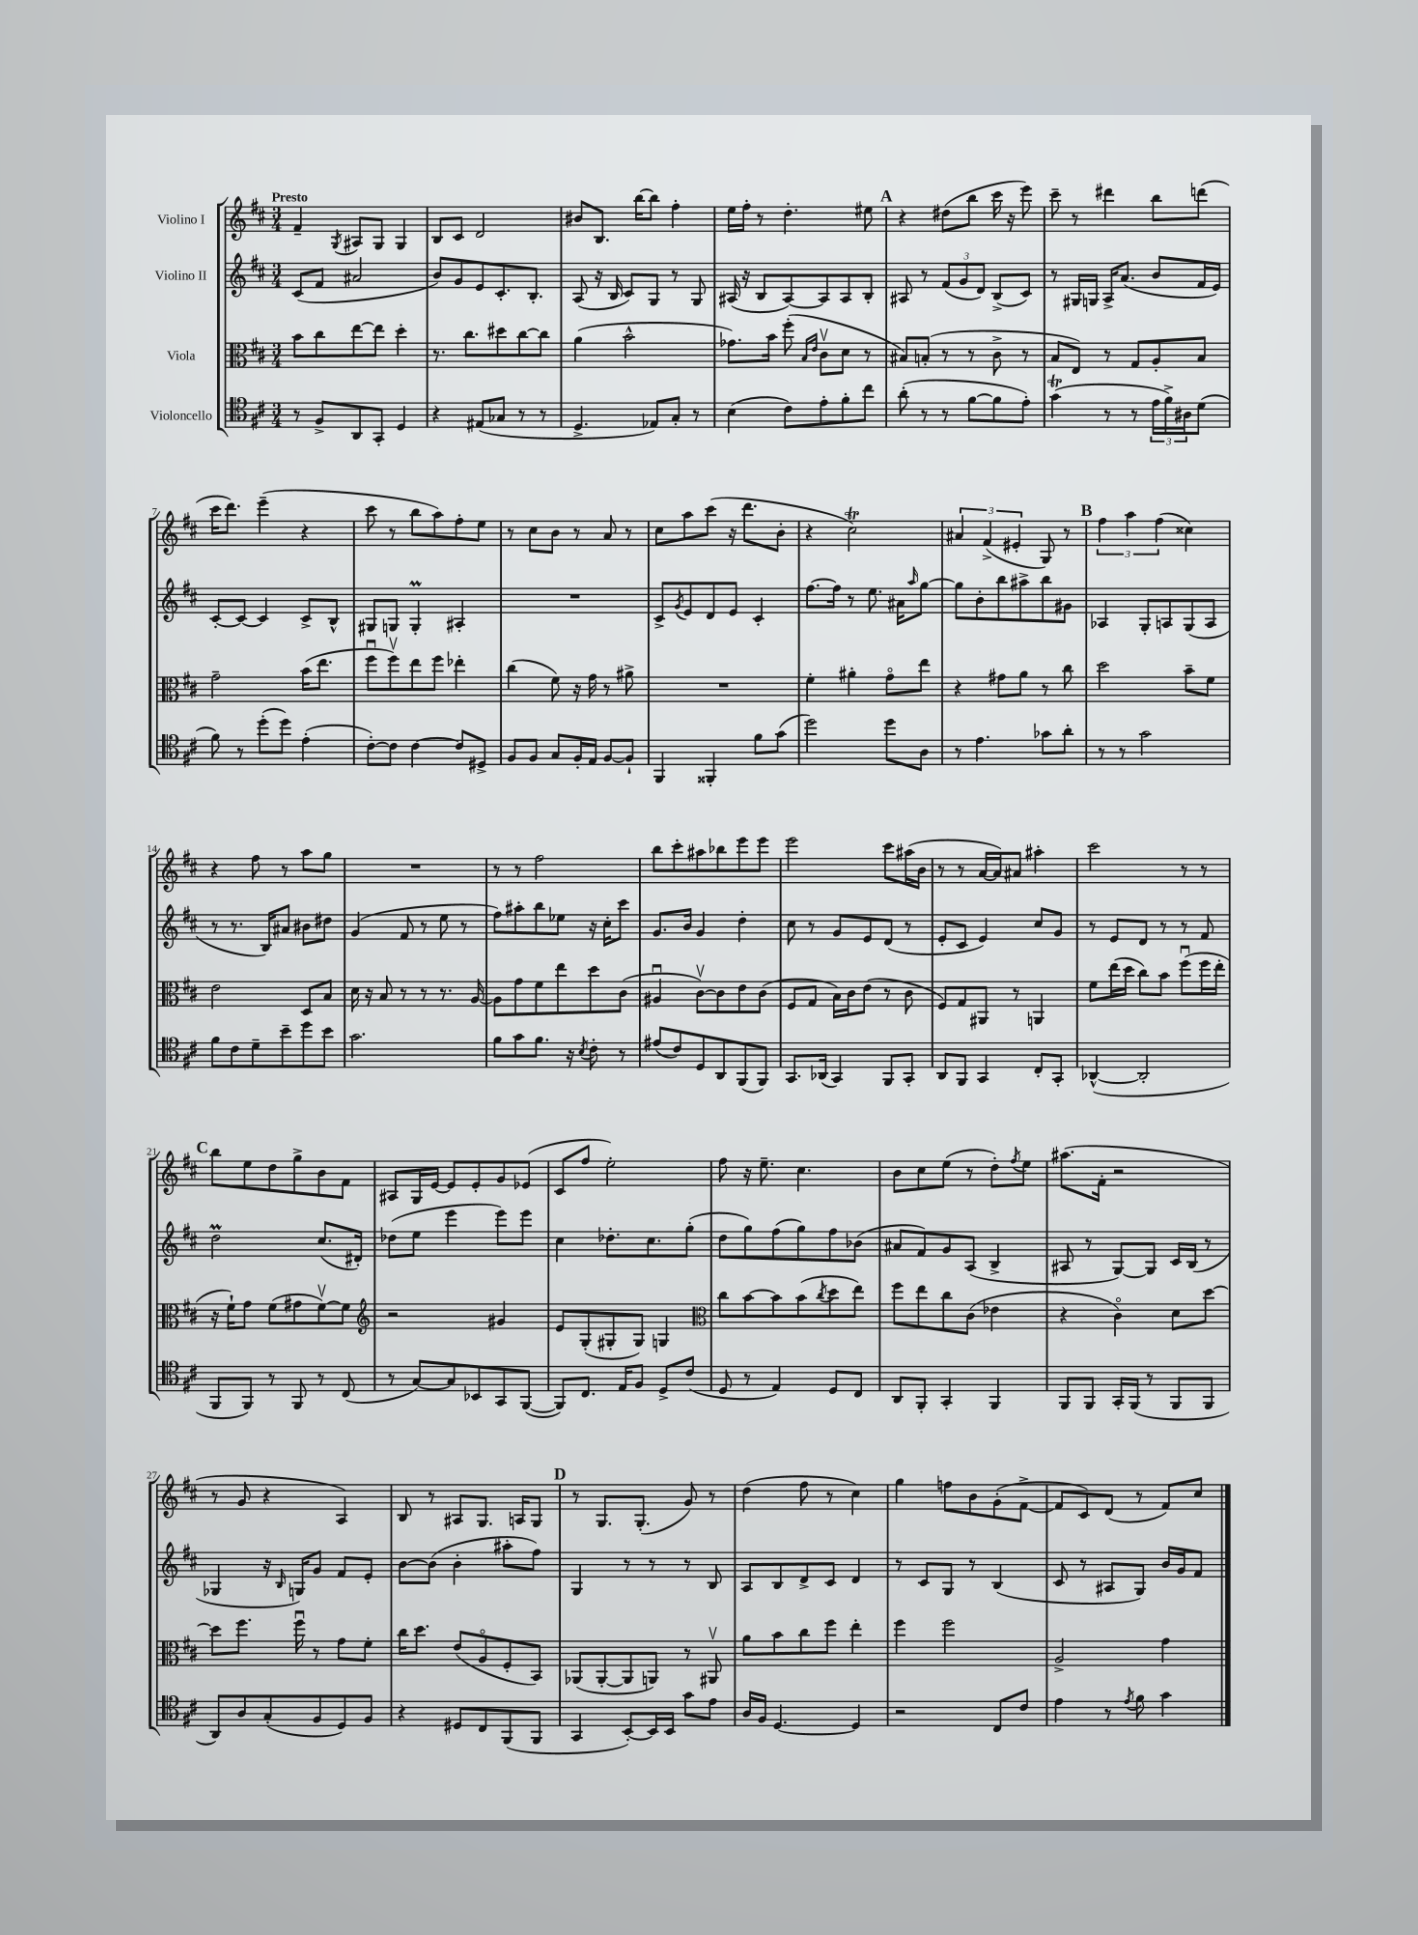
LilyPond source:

<<
\new StaffGroup <<
\new Staff = "s0" \with { instrumentName = "Violino I" } {
    \clef treble \key d \major \numericTimeSignature \time 3/4 \tempo "Presto"
    fis'4-- \acciaccatura { g8 } ais8 g8 g4 |
    b8 cis'8 d'2 |
    bis'8 b8. b''16~ b''8 fis''4-. |
    e''16 fis''16-. r8 d''4.-. eis''8 |
    \mark \markup { \bold "A" } r4 dis''8( b''8 cis'''16 r16 e'''8) |
    cis'''8-- r8 dis'''4 b''8 d'''8( |
    cis'''16 d'''8.) e'''4--( r4 |
    cis'''8 r8 b''8 a''8) fis''8-. e''8 |
    r8 cis''8 b'8 r8 a'8 r8 |
    cis''8 a''8 cis'''8( r16 d'''8. b'8-. |
    r4 cis''2\trill) |
    \tuplet 3/2 { ais'4 fis'4->( eis'4-. } g8) r8 |
    \mark \markup { \bold "B" } \tuplet 3/2 { fis''4 a''4 fis''4( } cisis''4) |
    r4 fis''8 r8 a''8 g''8 |
    R2. |
    r8 r8 fis''2 |
    b''8 cis'''8-. ais''8 bes''8 e'''8 e'''8 |
    e'''2 cis'''8 ais''16( b'16 |
    r8 r8 a'16~ a'16) ais'8 ais''4-. |
    cis'''2 r8 r8 |
    \mark \markup { \bold "C" } b''8 e''8 d''8 g''8-> b'8 fis'8 |
    ais8 g16 e'16~ e'8 e'8-. g'8 ees'8( |
    cis'8 fis''8 e''2-.) |
    fis''8 r16 e''8.-- cis''4. |
    b'8 cis''8 e''8( r8 d''8-.) \acciaccatura { fis''8 } e''8 |
    ais''8.( fis'16-. r2 |
    r8 g'8 r4 a4) |
    b8 r8 ais8 g8. a16 g8 |
    \mark \markup { \bold "D" } r8 g8. g8.-.( g'8) r8 |
    d''4( fis''8 r8 cis''4) |
    g''4 f''8 b'8 g'8-.( fis'8~-> |
    fis'8 cis'8) d'8( r8 fis'8) cis''8 \bar "|." |
}
\new Staff = "s1" \with { instrumentName = "Violino II" } {
    \clef treble \key d \major \numericTimeSignature \time 3/4
    cis'8( fis'8 ais'2 |
    b'8) g'8 e'8 cis'8.-. b8.-. |
    a8( r16 b16 cis'8) g8 r8 g8 |
    ais16( r16 b8 ais8~) ais8 ais8 b8-. |
    \mark \markup { \bold "A" } ais8 r8 \tuplet 3/2 { fis'8( g'8 d'8) } b8->( cis'8) |
    r8 gis16 g16 a16-> a'8.( b'8 fis'16 e'16) |
    cis'8~-. cis'8~ cis'4 cis'8-> b8-^ |
    gis8 g8 g4-.\prall ais4-. |
    R2. |
    cis'8-> \acciaccatura { g'8 } e'8 d'8 e'8 cis'4-. |
    fis''8.~ fis''16 r8 e''8. ais'16 \grace { a''16 } g''8~ |
    g''8 b'8-. b''8 ais''8-> b''8 gis'8 |
    \mark \markup { \bold "B" } aes4 g8-. a8 g8( a8 |
    r8 r8. b16) ais'8 bis'8 dis''8 |
    g'4( fis'8 r8 e''8 r8 |
    fis''8) ais''8-. b''8 ees''8 r16 cis''16-. cis'''8 |
    g'8. b'16 g'4 d''4-. |
    cis''8 r8 g'8 e'8 d'8( r8 |
    e'8-. cis'8 e'4) cis''8 g'8 |
    r8 e'8 d'8 r8 r8 fis'8 |
    \mark \markup { \bold "C" } d''2\prall cis''8.( dis'16-.) |
    des''8( e''8 e'''4 e'''8) e'''8 |
    cis''4 des''8.-. cis''8. g''8-.( |
    d''8 g''8) fis''8( g''8) fis''8 bes'8( |
    ais'8 fis'8) g'8 a8( b4-> |
    ais8 r8 g8~) g8 cis'16 b16( r8 |
    ges4 r16 \grace { b16 } g16) g'8 fis'8 e'8-. |
    b'8~ b'8( b'4-. ais''8-. fis''8) |
    \mark \markup { \bold "D" } g4 r8 r8 r8 b8 |
    a8 b8 d'8-> cis'8 d'4 |
    r8 cis'8 g8 r8 b4( |
    cis'8 r8 ais8 g8) b'16 g'16 fis'8 \bar "|." |
}
\new Staff = "s2" \with { instrumentName = "Viola" } {
    \clef alto \key d \major \numericTimeSignature \time 3/4
    b'8 cis''8 e''8~ e''8 d''4-. |
    r8. cis''8. dis''8 cis''8~ cis''8 |
    a'4( b'2-^ |
    ges'8.) b'16 fis''8-.( \grace { b16 e'16 } cis'8\upbow d'8 r8 |
    \mark \markup { \bold "A" } bis8) b8-.( r8 r8 cis'8-> r8 |
    b8 e8) r8 g8 a8-. b8 |
    g'2-- b'16( e''8. |
    fis''8\downbow fis''8\upbow) e''8 fis''8 ees''4-. |
    cis''4( fis'8) r16 g'16 r8 ais'8-> |
    R2. |
    fis'4-. ais'4-. g'8\flageolet e''8 |
    r4 gis'8 a'8 r8 cis''8 |
    \mark \markup { \bold "B" } d''2 b'8-- fis'8 |
    e'2 d8 b8 |
    d'16 r16 b8 r8 r8 r8. a16~ |
    a8 g'8 fis'8 e''8 d''8 cis'8( |
    ais4\downbow cis'8~\upbow) cis'8 e'8 cis'8( |
    fis8 g8 b16) cis'16 e'8( r8 cis'8 |
    fis8) g8 ais,8 r8 a,4 |
    fis'8 e''16( d''16 cis''8) b'8 fis''8\downbow( fis''16 e''16-. |
    \mark \markup { \bold "C" } r16 fis'16-!) g'8 fis'8( gis'8 fis'8~\upbow) fis'8 |
    \clef treble r2 gis'4 |
    e'8 g8-.( gis8-. gis8) g4 |
    \clef alto cis''8 b'8~ b'8 b'8( \acciaccatura { cis''8 } d''8 e''8) |
    fis''8 e''8 cis''8 cis'8( ees'4 |
    r4 cis'4\flageolet) d'8 d''8~ |
    d''8 fis''8. fis''16\downbow r8 g'8 fis'8-. |
    cis''16 d''8. e'8( a8\flageolet fis8-. b,8) |
    \mark \markup { \bold "D" } aes,8( aes,8~-. aes,8 a,8) r8 ais,8\upbow |
    a'8 b'8 cis''8 fis''8 e''4-. |
    fis''4 fis''2 |
    a2-> g'4 \bar "|." |
}
\new Staff = "s3" \with { instrumentName = "Violoncello" } {
    \clef tenor \key d \major \numericTimeSignature \time 3/4
    r8 fis8-> a,8 g,8-. d4 |
    r4 eis8( ges8 r8 r8 |
    d4.-> ees8) g8-. r8 |
    b4( cis'8) e'8-. fis'8-. cis''8 |
    \mark \markup { \bold "A" } a'8-.( r8 r8 fis'8~ fis'8 e'8-.) |
    g'4\trill( r8 r8 \tuplet 3/2 { e'16 fis'16->) ais16 } d'8( |
    fis'8) r8 d''8-.( d''8) e'4-.( |
    cis'8~-.) cis'8 cis'4~ cis'8 dis8-> |
    fis8 fis8 g8 fis16-. e16 fis8~ fis8-! |
    fis,4 fisis,4-. fis'8 g'8( |
    d''2) d''8 a8 |
    r8 e'4. ges'8 a'8-. |
    \mark \markup { \bold "B" } r8 r8 g'2 |
    fis'8 cis'8 d'8-- b'8-- d''8 b'8 |
    g'2. |
    fis'8 g'8 fis'8. r16 \acciaccatura { b8 } cis'8-. r8 |
    eis'8( cis'8) d8 a,8 fis,8( fis,8) |
    g,8. aes,16( g,4) fis,8 g,8-. |
    a,8 fis,8 g,4 cis8-. g,8-. |
    aes,4~-^( aes,2-. |
    \mark \markup { \bold "C" } fis,8 fis,8) r8 fis,8 r8 cis8( |
    r8 g8~) g8 bes,8 g,8 fis,8~( |
    fis,8) cis8. e16 fis8 d8-> cis'8( |
    d8 r8 e4) d8 cis8 |
    a,8 fis,8-. g,4-. fis,4 |
    fis,8 fis,8 g,16-. fis,16( r8 fis,8 fis,8 |
    a,8) a8 g8-.( fis8 d8) fis8 |
    r4 dis8 cis8 fis,8( fis,8 |
    \mark \markup { \bold "D" } g,4 b,8~-.) b,16 b,16 g'8 e'8 |
    a16 fis16 d4.~ d4 |
    r2 cis8 cis'8 |
    e'4 r8 \acciaccatura { e'8 } fis'8 g'4 \bar "|." |
}
>>
>>
